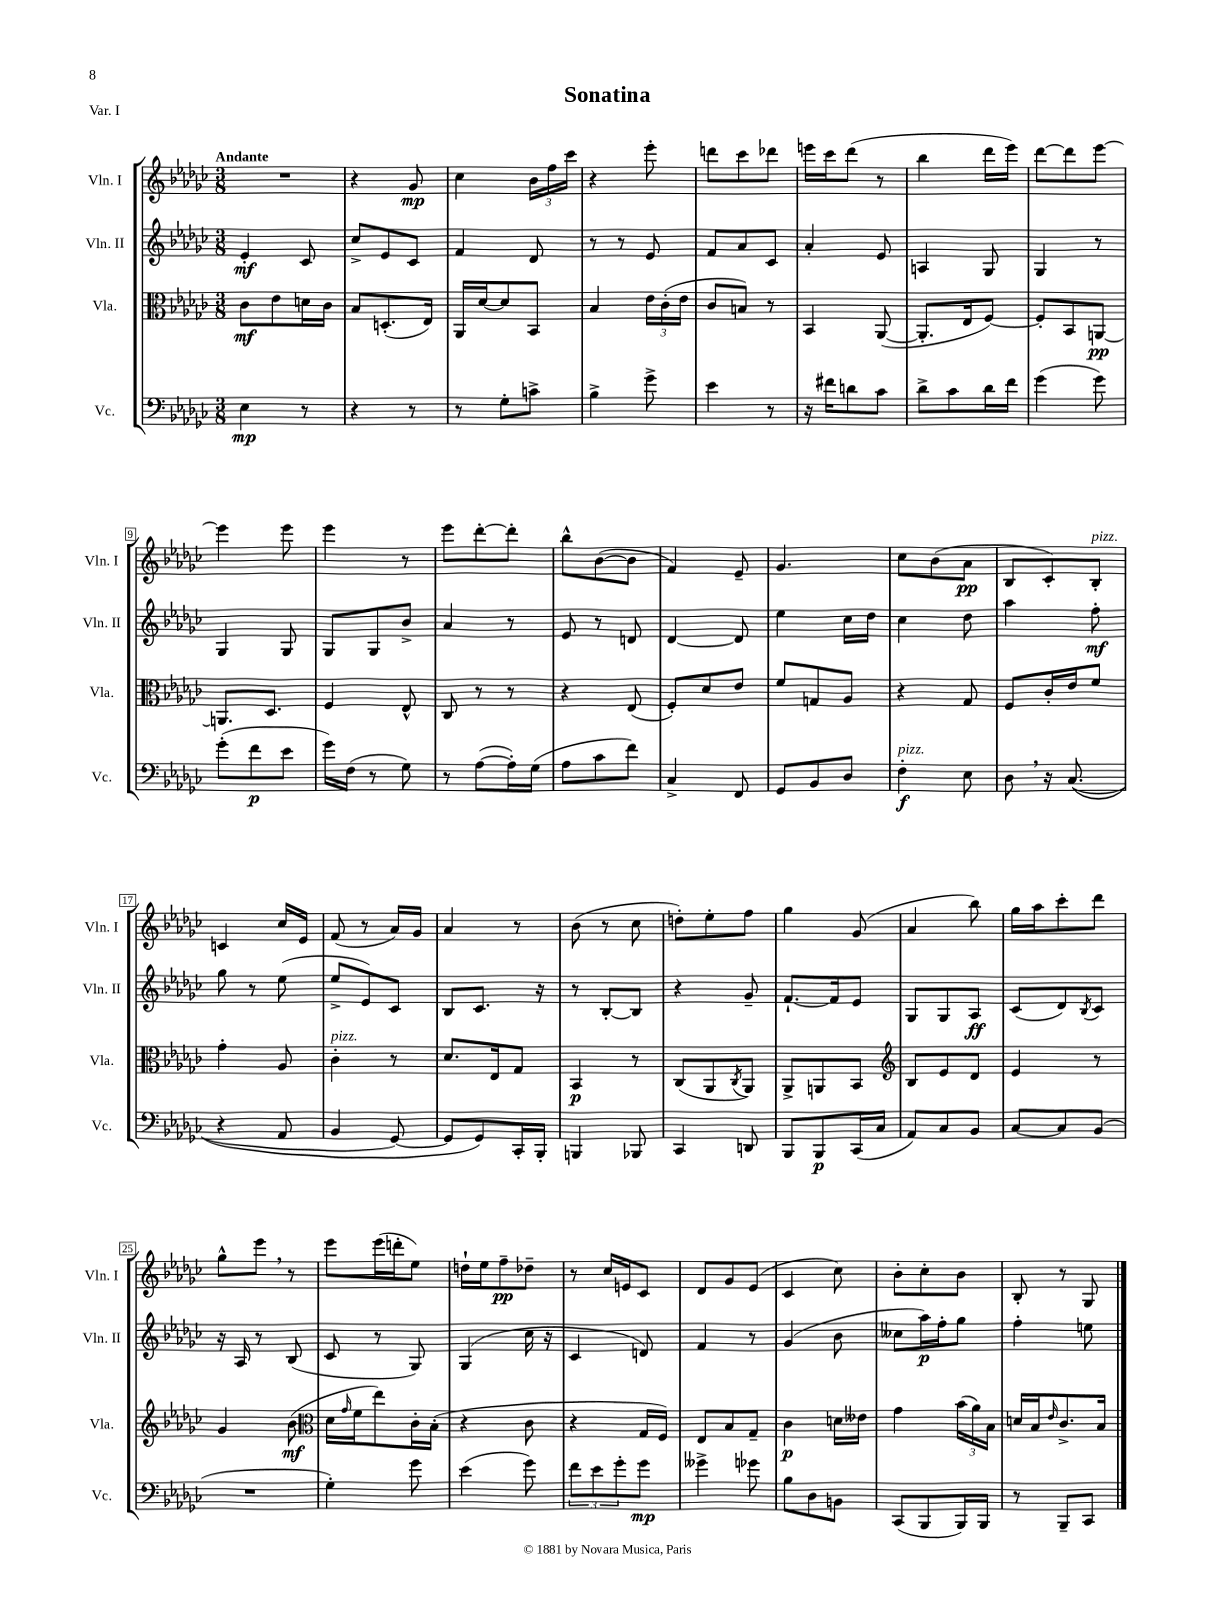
\header { title = "Sonatina" piece = "Var. I" }
<<
\new StaffGroup <<
\new Staff = "s0" \with { instrumentName = "Vln. I" shortInstrumentName = "Vln. I" } {
    \clef treble \key ges \major \numericTimeSignature \time 3/8 \tempo "Andante"
    R4. |
    r4 ges'8\mp |
    ces''4 \tuplet 3/2 { bes'16 f''16 ces'''16 } |
    r4 ees'''8-. |
    d'''8 ces'''8 des'''8 |
    e'''16 ces'''16 des'''8( r8 |
    bes''4 des'''16 ees'''16) |
    des'''8~ des'''8 ees'''8~ |
    ees'''4 ees'''8 |
    ees'''4 r8 |
    ees'''8 des'''8~-. des'''8-. |
    bes''8-^ bes'8~( bes'8 |
    f'4) ees'8-- |
    ges'4. |
    ces''8 bes'8( aes'8\pp |
    bes8 ces'8-.) bes8-.^\markup { \italic "pizz." } |
    c'4 ces''16 ees'16 |
    f'8( r8 aes'16) ges'16 |
    aes'4 r8 |
    bes'8( r8 ces''8 |
    d''8-.) ees''8-. f''8 |
    ges''4 ges'8( |
    aes'4 bes''8) |
    ges''16 aes''16 ces'''8-. des'''8 |
    ges''8-^ ees'''8 \breathe r8 |
    ees'''8 ees'''16( d'''16-. ees''8) |
    d''16-! ees''16 f''8--\pp des''8-- |
    r8 ces''16 e'16 ces'8 |
    des'8 ges'8 ees'8( |
    ces'4 ces''8) |
    bes'8-. ces''8-. bes'8 |
    bes8-. r8 ges8 \bar "|." |
}
\new Staff = "s1" \with { instrumentName = "Vln. II" shortInstrumentName = "Vln. II" } {
    \clef treble \key ges \major \numericTimeSignature \time 3/8
    ees'4-.\mf ces'8 |
    ces''8-> ees'8 ces'8 |
    f'4 des'8 |
    r8 r8 ees'8 |
    f'8 aes'8 ces'8 |
    aes'4-. ees'8 |
    a4 ges8 |
    ges4 r8 |
    ges4 ges8 |
    ges8 ges8 bes'8-> |
    aes'4 r8 |
    ees'8 r8 d'8 |
    des'4~ des'8 |
    ees''4 ces''16 des''16 |
    ces''4 des''8 |
    aes''4 f''8-.\mf |
    ges''8 r8 ees''8( |
    ees''8-> ees'8) ces'8 |
    bes8 ces'8. r16 |
    r8 bes8~-. bes8 |
    r4 ges'8-- |
    f'8.~-! f'16 ees'8 |
    ges8 ges8 aes8\ff |
    ces'8( des'8) \acciaccatura { bes8 } ces'8 |
    r16 aes16 r8 bes8( |
    ces'8 r8 ges8) |
    ges4( ces''16 r16 |
    ces'4 d'8) |
    f'4 r8 |
    ges'4( bes'8 |
    ceses''8 aes''16\p) f''16-. ges''8 |
    f''4-. e''8 \bar "|." |
}
\new Staff = "s2" \with { instrumentName = "Vla." shortInstrumentName = "Vla." } {
    \clef alto \key ges \major \numericTimeSignature \time 3/8
    ces'8\mf ees'8 d'16 ces'16 |
    bes8 d8.-.( ees16) |
    aes,16 des'16~ des'8 bes,8 |
    bes4 \tuplet 3/2 { ees'16 ces'16-.( ees'16 } |
    ces'8 b8) r8 |
    bes,4 aes,8~( |
    aes,8.-. ees16 f8~) |
    f8-. bes,8 a,8~\pp |
    a,8. des8. |
    f4 ees8-^ |
    ces8 r8 r8 |
    r4 ees8( |
    f8-.) des'8 ees'8 |
    f'8 g8 aes8 |
    r4 ges8 |
    f8 ces'16-. ees'16 f'8 |
    ges'4-. aes8 |
    ces'4-.^\markup { \italic "pizz." } r8 |
    des'8. ees16 ges8 |
    bes,4\p r8 |
    ces8( aes,8 \acciaccatura { ces8 } aes,8) |
    aes,8-> a,8 bes,8 |
    \clef treble bes8 ees'8 des'8 |
    ees'4 r8 |
    ges'4 bes'8\mf( |
    \clef alto des'16 \grace { ges'16 } f'16 ees''8) ces'16-. bes16-.( |
    r4 ces'8 |
    r4 ges16 f16) |
    ees8 bes8 ges8-- |
    ces'4\p d'16 eeses'16 |
    ges'4 \tuplet 3/2 { bes'16( aes'16) bes16 } |
    d'16 bes16 \grace { ees'16 } ces'8.-> bes16 \bar "|." |
}
\new Staff = "s3" \with { instrumentName = "Vc." shortInstrumentName = "Vc." } {
    \clef bass \key ges \major \numericTimeSignature \time 3/8
    ees4\mp r8 |
    r4 r8 |
    r8 ges8-. c'8-> |
    bes4-> ges'8-> |
    ees'4 r8 |
    r16 fis'16 d'8 ces'8 |
    des'8-> ces'8 des'16 f'16 |
    ges'4( ges'8) |
    ges'8-.( f'8\p ees'8 |
    ges'16) f16( r8 ges8) |
    r8 aes8~( aes16-.) ges16( |
    aes8 ces'8 f'8) |
    ces4-> f,8 |
    ges,8 bes,8 des8 |
    f4-.\f^\markup { \italic "pizz." } ees8 |
    des8 \breathe r16 ces8.(\( |
    r4 aes,8 |
    bes,4 ges,8~) |
    ges,8 ges,8\) ces,16-. bes,,16-. |
    b,,4 bes,,8 |
    ces,4 d,8 |
    bes,,8 bes,,8\p ces,16( ces16 |
    aes,8) ces8 bes,8 |
    ces8~ ces8 bes,8( |
    R4. |
    ges4-.) ges'8 |
    ees'4( ges'8) |
    \tuplet 3/2 { f'8 ees'8 ges'8-. } ges'8\mp |
    geses'4-> ges'8 |
    bes8 des8 b,8 |
    ces,8( bes,,8 bes,,16) bes,,16 |
    r8 bes,,8-- ces,8 \bar "|." |
}
>>
>>
\layout { \context { \Score \override BarNumber.stencil = #(make-stencil-boxer 0.1 0.3 ly:text-interface::print) } }
